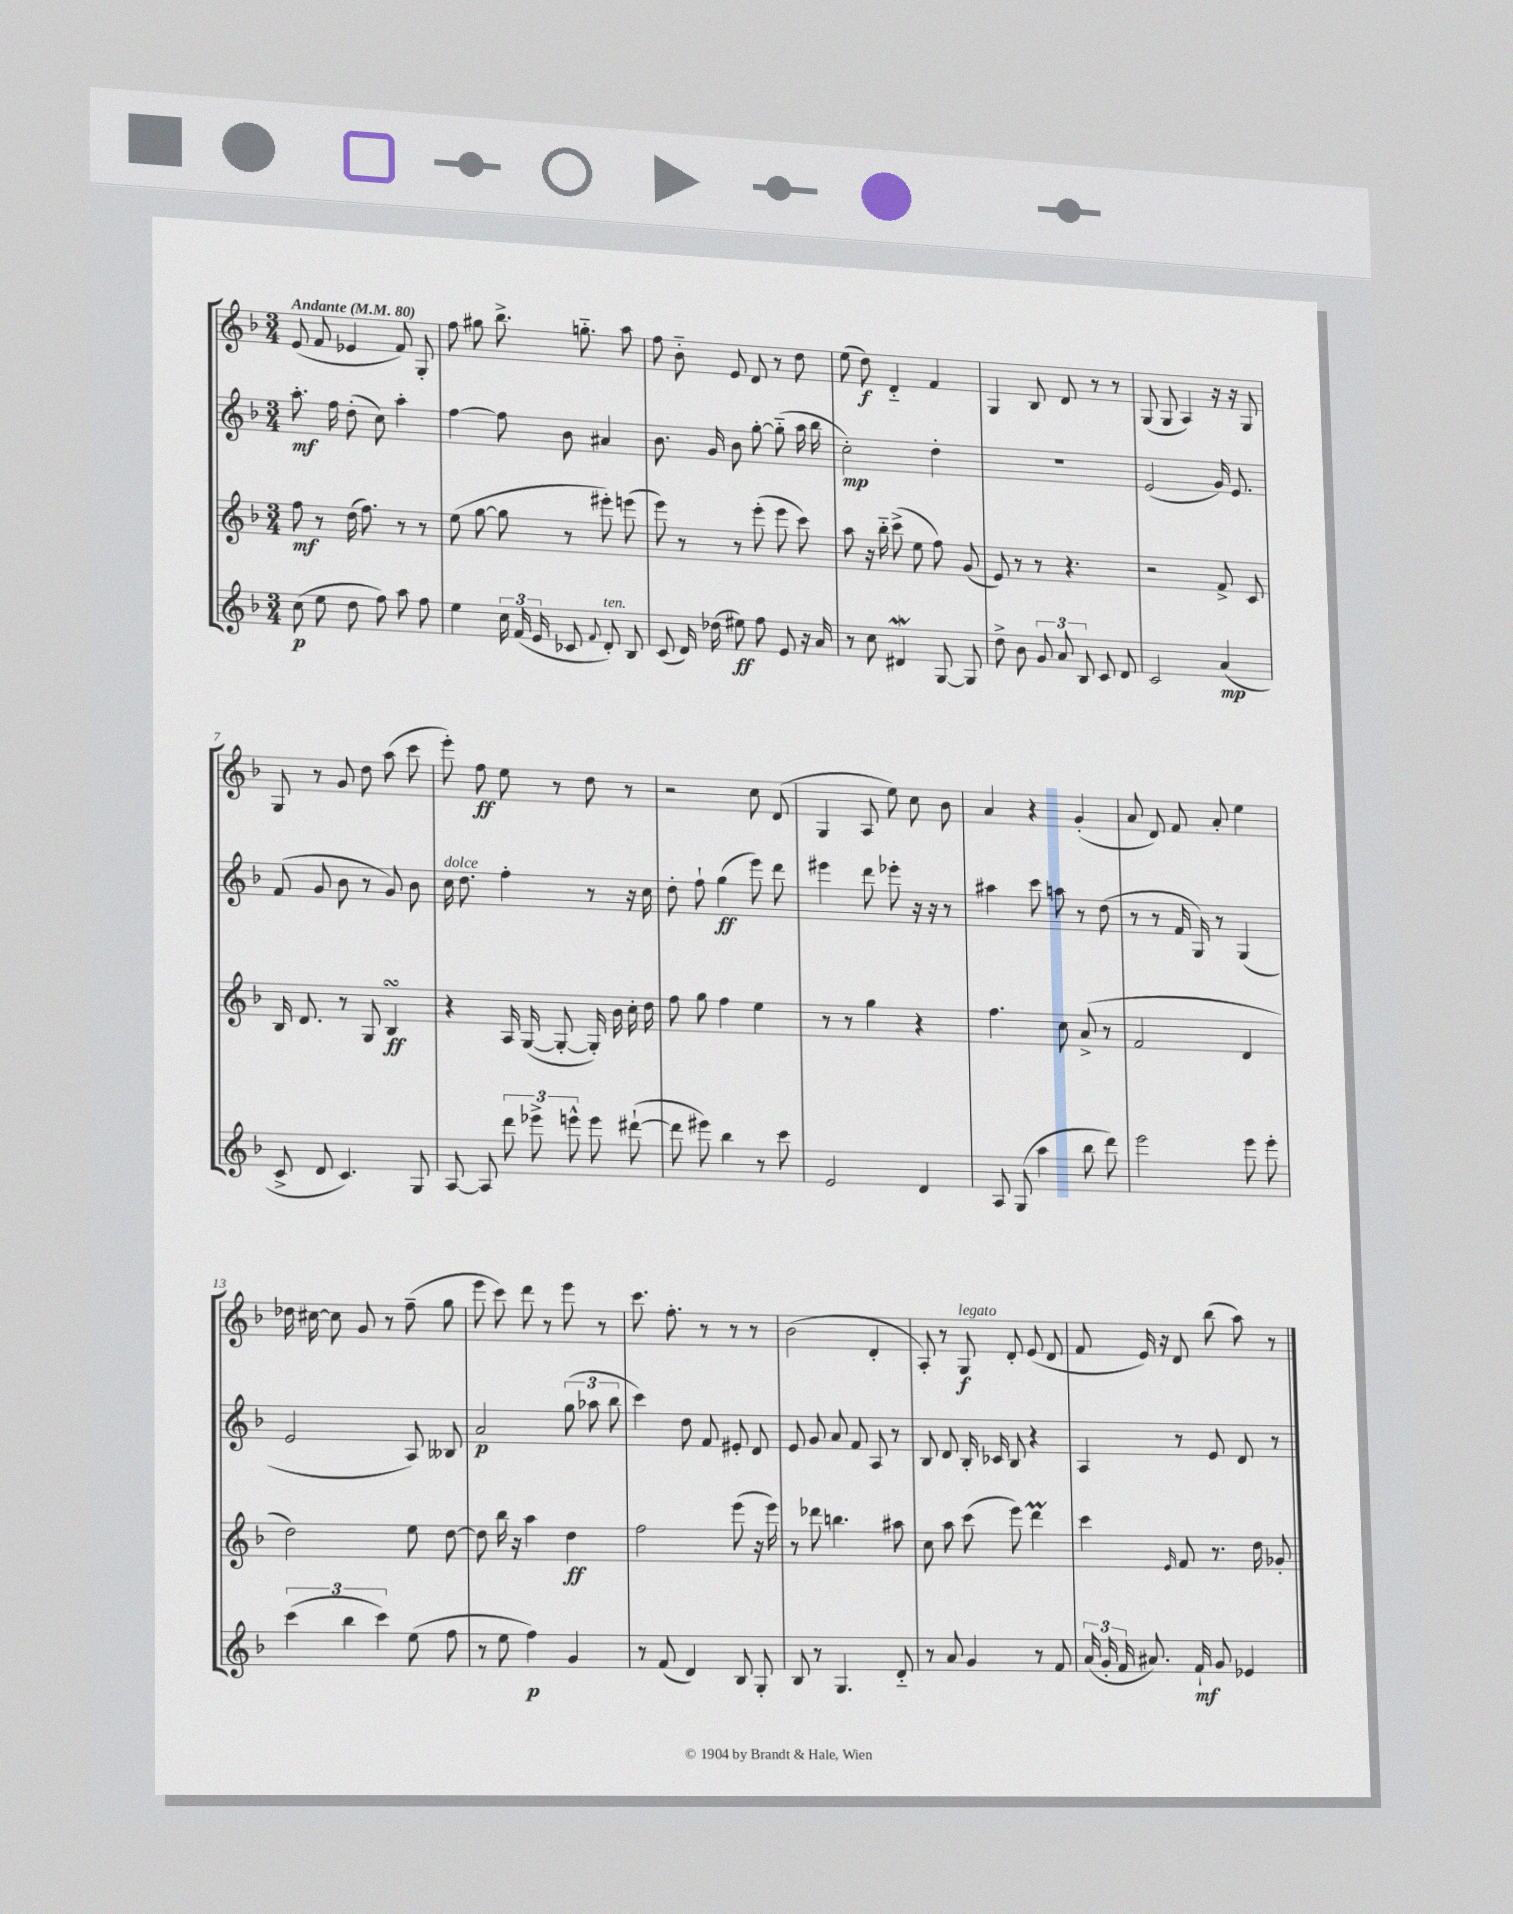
<<
\new StaffGroup <<
\new Staff = "s0" {
    \clef treble \key f \major \numericTimeSignature \time 3/4 \tempo "Andante" 4 = 80
    \autoBeamOff e'8( f'8 ees'4 f'8) g8-. |
    f''8 gis''8 bes''8.-> g''8.-_ a''8 |
    f''8 bes'8-_ e'8 d'8 r8 d''8 |
    e''8( d''8\f) d'4-_ f'4 |
    g4 bes8 d'8 r8 r8 |
    g8( g8 a4) r16 r16 g8 |
    g8 r8 g'8 d''8 a''8( c'''8 |
    e'''8-.) f''8\ff e''8 r8 d''8 r8 |
    r2 c''8 d'8( |
    g4 a8 e''8) c''8 bes'8 |
    a'4 r4 g'4-.( |
    a'8 d'8) f'8 a'8-. e''4 |
    des''16 cis''16~ cis''8 g'8 r8 f''8--( g''8 |
    e'''8 c'''8) d'''8 r8 e'''8 r8 |
    c'''8. f''8.-. r8 r8 r8 |
    bes'2( d'4-. |
    a8-.) r8 g8\f^\markup { \italic "legato" } d'8-. e'8( d'8 |
    f'8 e'16) r16 d'8 bes''8( a''8) r8 \bar "|." |
}
\new Staff = "s1" {
    \clef treble \key f \major \numericTimeSignature \time 3/4
    \autoBeamOff a''8.-.\mf f''16 d''8-.( c''8) a''4-. |
    f''4~ f''8 bes'8 ais'4 |
    bes'8. g'16 bes'8 g''8~-. g''8-_( a''16 bes''16 |
    c''2-.\mp) d''4-. |
    R2. |
    e'2( g'16) e'8. |
    f'8( g'8 bes'8 r8 g'8) bes'8 |
    c''16^\markup { \italic "dolce" } d''8. f''4-. r8 r16 c''16 |
    d''8-. f''8-! g''4\ff( e'''8) d'''8 |
    eis'''4 d'''8 ees'''8-. r16 r16 r8 |
    ais''4 c'''8 a''8 r8 d''8( |
    r8 r8 f'16 g16) r8 g4( |
    e'2 a8) beses8 |
    a'2\p \tuplet 3/2 { g''8( aes''8 bes''8 } |
    c'''4) d''8 f'8 eis'8-. d'8 |
    e'8 g'8 a'8 f'8 a8 r8 |
    bes8 d'8 bes16-. ces'16 bes8 r4 |
    a4 r8 e'8 d'8 r8 \bar "|." |
}
\new Staff = "s2" {
    \clef treble \key f \major \numericTimeSignature \time 3/4
    \autoBeamOff f''8\mf r8 d''16( f''8.) r8 r8 |
    e''8( g''8~ g''8 r8 eis'''8-.) e'''8( |
    e'''8) r8 r8 e'''8-.( e'''8 c'''8) |
    a''8 r16 bes''16-_ c'''8->( e''8 f''8) g'8( |
    e'8) r8 r8 r4. |
    r2 f'8-> c'8 |
    bes16 d'8. r8 g8 bes4\turn\ff |
    r4 a16 g16~( g8~-. g16-.) bes'16 c''16-. d''16 |
    f''8 g''8 f''4 e''4 |
    r8 r8 g''4 r4 |
    f''4. c''8 a'8->( r8 |
    f'2 d'4 |
    d''2) e''8 d''8~ |
    d''8 bes''16 r16 a''4 d''4\ff |
    f''2 e'''8( r16 e'''16) |
    r8 des'''8 b''4. ais''8 |
    c''8 a''8 c'''8( e'''8) d'''4\prall |
    c'''4 \grace { e'16 } f'8 r8. d''16 ges'8-. \bar "|." |
}
\new Staff = "s3" {
    \clef treble \key f \major \numericTimeSignature \time 3/4
    \autoBeamOff c''8\p( e''8 d''8 f''8) a''8 f''8 |
    e''4 \tuplet 3/2 { c''16 f'16( e'16 } ces'8 \appoggiatura { f'8 } d'8-.^\markup { \italic "ten." }) bes8 |
    c'8( d'16) des''16( eis''8\ff) f''8 e'8 r16 a'16 |
    r8 c''8 dis'4\mordent g8~ g8 |
    d''8-> bes'8 \tuplet 3/2 { g'8 a'8 bes8 } c'8 d'8 |
    c'2 a'4\mp( |
    c'8-> d'8 c'4.) g8 |
    a8~ a8 \tuplet 3/2 { d'''8 ees'''8-> e'''8-^ } e'''8 dis'''8~-!( |
    dis'''8 eis'''8) bes''4 r8 c'''8 |
    e'2 d'4 |
    a8 g8( a''4 bes''8 d'''8) |
    e'''2 e'''8 e'''8-. |
    \tuplet 3/2 { c'''4( bes''4 c'''4) } e''8( f''8 |
    r8 e''8 f''4\p) g'4 |
    r8 f'8( d'4) bes8 g8-. |
    bes8 r8 g4. d'8-_ |
    r8 a'8 g'4 r8 f'8 |
    \tuplet 3/2 { a'16( g'16-. f'16 } ais'8.) f'16-!\mf g'8 ees'4 \bar "|." |
}
>>
>>
